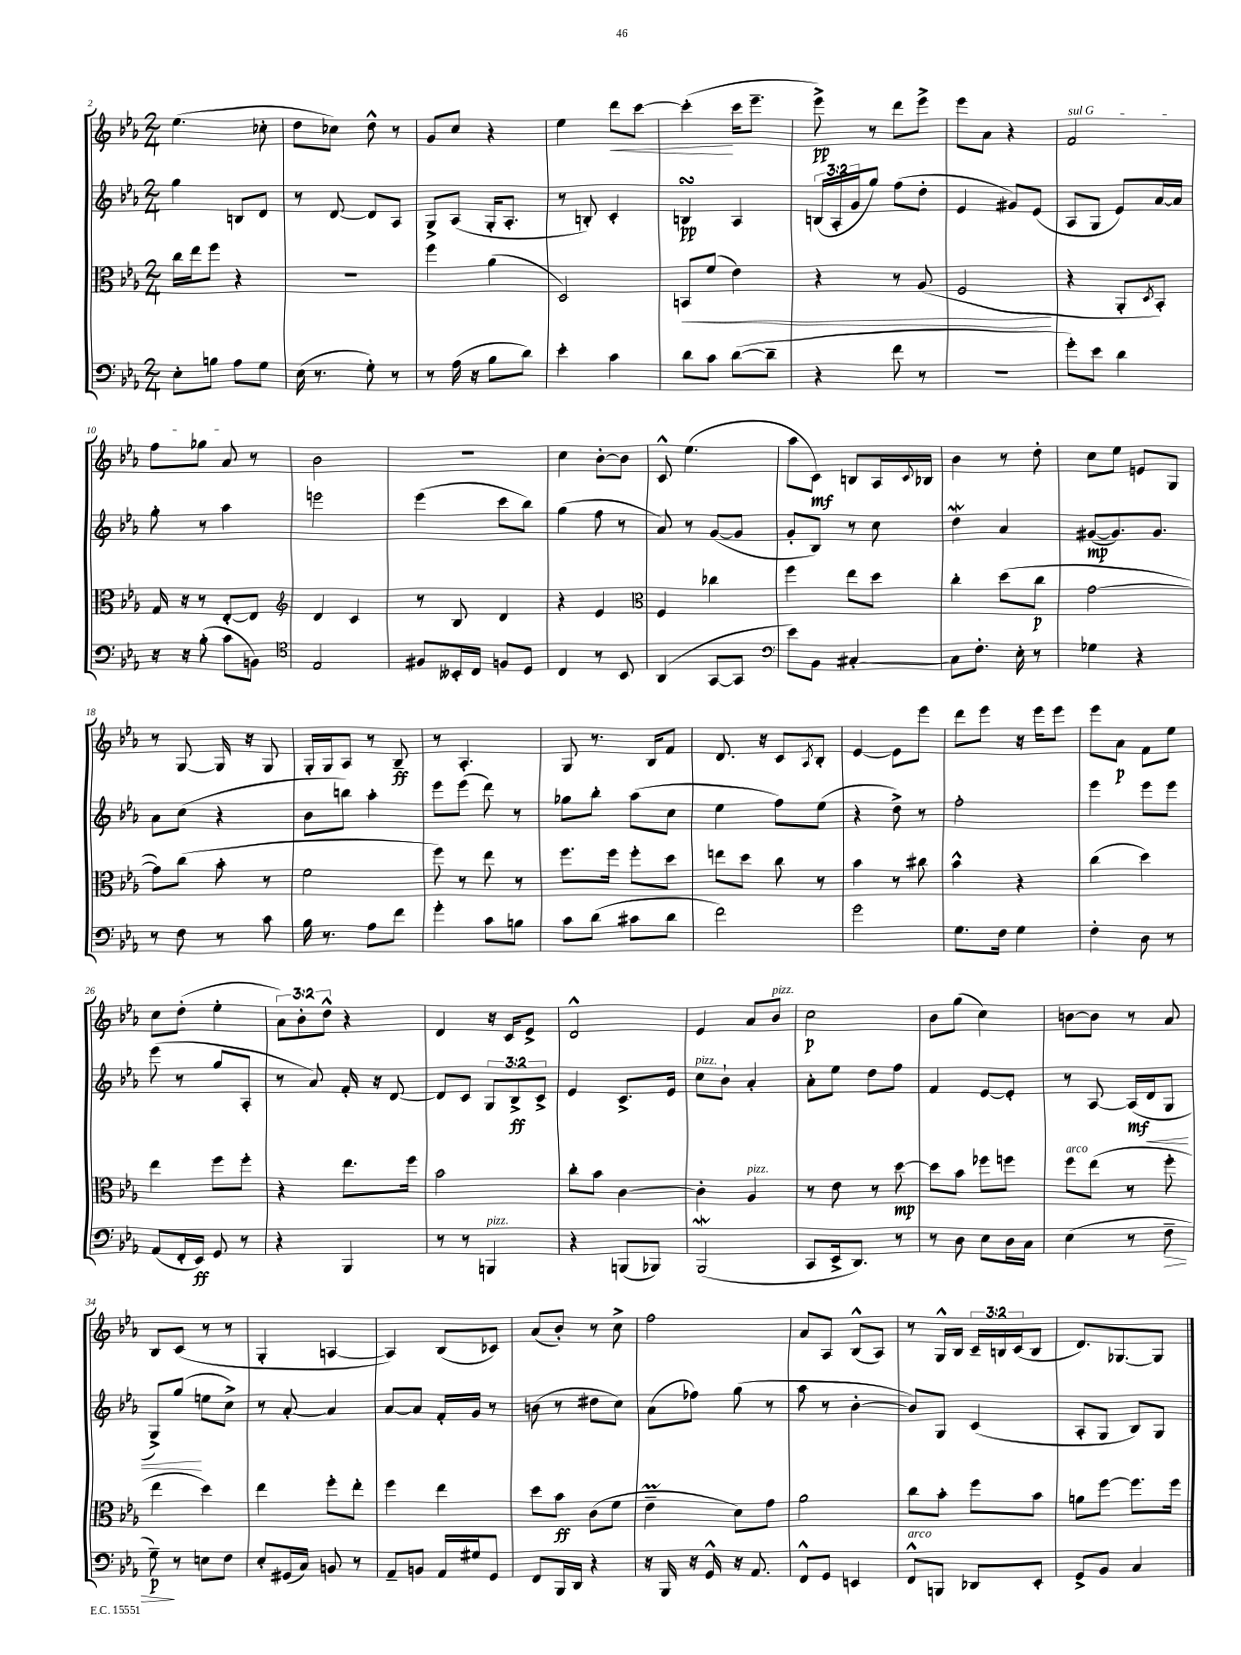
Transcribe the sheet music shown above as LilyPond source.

<<
\new StaffGroup <<
\new Staff = "s0" {
    \clef treble \key ees \major \numericTimeSignature \time 2/4 \override Staff.TupletNumber.text = #tuplet-number::calc-fraction-text
    ees''4.( ces''8-. |
    d''8 ces''8) d''8-^ r8 |
    g'8 c''8 r4 |
    ees''4 d'''8\< c'''8~ |
    c'''4-.\!( c'''16 ees'''8.-- |
    ees'''8->\pp) r8 d'''8 ees'''8-> |
    ees'''8 aes'8 r4 |
    \once \override TextSpanner.bound-details.left.text = \markup { \italic "sul G" } f'2\startTextSpan |
    f''8 ges''8 aes'8\stopTextSpan r8 |
    bes'2 |
    R2 |
    c''4 bes'8~-. bes'8 |
    c'8-^ ees''4.( |
    aes''8 c'8\mf) b8 aes16 \appoggiatura { c'8 } bes16 |
    bes'4 r8 d''8-. |
    c''8 ees''8 e'8 g8 |
    r8 g8~ g16 r16 g8 |
    g16-. g16 aes8 r8 bes8--\ff |
    r8 aes4.-. |
    g8 r8. bes16 f'8 |
    d'8. r16 c'8 \acciaccatura { aes8 } bes8-. |
    ees'4~ ees'8 ees'''8 |
    d'''8 ees'''8 r16 ees'''16 ees'''8 |
    ees'''8 aes'8\p f'8 ees''8 |
    c''8 d''8-.( ees''4-. |
    \tuplet 3/2 { aes'8) bes'8-. d''8-^ } r4 |
    d'4 r16 c'16 ees'8-> |
    d'2-^ |
    ees'4 aes'8 bes'8^\markup { \italic "pizz." } |
    c''2\p |
    bes'8 g''8( c''4) |
    b'8~ b'8 r8 aes'8 |
    bes8 c'8( r8 r8 |
    g4-. a4~ |
    a4) bes8( ces'8) |
    aes'8( bes'8-.) r8 c''8-> |
    f''2 |
    aes'8 aes8 bes8-^( aes8) |
    r8 g16-^ bes16 \tuplet 3/2 { c'16-- b16 c'16( } b8 |
    d'8.) ges8.~ ges8 \bar "|." |
}
\new Staff = "s1" {
    \clef treble \key ees \major \numericTimeSignature \time 2/4 \override Staff.TupletNumber.text = #tuplet-number::calc-fraction-text
    g''4 b8 d'8 |
    r8 d'8~ d'8 aes8 |
    g8-> aes8( g16-. aes8.-. |
    r8 b8-.) c'4-. |
    b4\turn\pp aes4 |
    \tuplet 3/2 { b16( aes16-. g'16 } g''8) f''8( d''8-. |
    ees'4 gis'8) ees'8( |
    aes8 g8 ees'8) aes'16~ aes'16 |
    g''8-. r8 aes''4 |
    e'''2 |
    ees'''4( c'''8 bes''8) |
    g''4( f''8 r8 |
    aes'8) r8 g'8~( g'8 |
    g'8-. bes8) r8 c''8 |
    d''4\mordent aes'4 |
    gis'8~\mp( gis'8.) gis'8. |
    aes'8 c''8( r4 |
    bes'8 b''8) aes''4-. |
    ees'''8 ees'''8( d'''8) r8 |
    ges''8 bes''8-. aes''8( c''8 |
    ees''4 f''8) ees''8( |
    r4 d''8->) r8 |
    f''2-. |
    ees'''4 ees'''8 ees'''8 |
    ees'''8( r8 g''8 aes8-. |
    r8 aes'8) f'16-. r16 d'8~ |
    d'8 c'8 \tuplet 3/2 { g8 bes8->\ff c'8-> } |
    ees'4 c'8.-> ees'16 |
    c''8^\markup { \italic "pizz." } bes'8-! aes'4-. |
    aes'8-. ees''8 d''8 f''8 |
    f'4 ees'8~ ees'8-. |
    r8 aes8~ aes16\mf( d'16\< g8 |
    g8->) g''8\!( e''8 c''8->) |
    r8 aes'8~-. aes'4 |
    aes'8~ aes'8 f'16-. g'16 r8 |
    b'8( r8 dis''8 c''8) |
    aes'8( fes''8) g''8( r8 |
    aes''8 r8 bes'4~-. |
    bes'8) g8 c'4( |
    aes8-. g8 bes8) g8 \bar "|." |
}
\new Staff = "s2" {
    \clef alto \key ees \major \numericTimeSignature \time 2/4
    c''16 ees''16 f''8 r4 |
    R2 |
    f''4 aes'4( |
    d2) |
    b,8\< f'8( ees'4) |
    r4 r8 aes8( |
    f2\! |
    r4 aes,8-. \acciaccatura { d8 } bes,8-.) |
    g16 r16 r8 ees8~-. ees8 |
    \clef treble d'4 c'4 |
    r8 bes8 d'4 |
    r4 ees'4 |
    \clef alto f4 ces''4 |
    f''4 ees''8 d''8 |
    c''4-. d''8( c''8\p |
    g'2~ |
    g'8) c''8( bes'8-. r8 |
    f'2 |
    f''8) r8 ees''8 r8 |
    f''8. f''16 f''8-. d''8 |
    e''8 d''8 c''8 r8 |
    bes'4 r8 cis''8 |
    bes'4-^ r4 |
    c''4( d''4) |
    ees''4 f''8 f''8-. |
    r4 ees''8. f''16 |
    bes'2 |
    c''8-. bes'8 c'4~ |
    c'4-. aes4^\markup { \italic "pizz." } |
    r8 ees'8 r8 d''8~\mp |
    d''8 bes'8 fes''8 f''8 |
    f''8^\markup { \italic "arco" } ees''8( r8 f''8-. |
    ees''4 d''4) |
    ees''4 f''8-. ees''8-. |
    f''4 ees''4 |
    d''8 bes'8\ff c'8( f'8 |
    ees'4--\prall d'8) g'8 |
    aes'2 |
    c''8 bes'8-. f''8 bes'8 |
    a'8 f''8~ f''8. f''16 \bar "|." |
}
\new Staff = "s3" {
    \clef bass \key ees \major \numericTimeSignature \time 2/4
    ees8-. b8 aes8 g8 |
    ees16( r8. g8-.) r8 |
    r8 aes16( r16 bes8 d'8) |
    ees'4-. c'4 |
    d'8 c'8 d'8~( d'8-- |
    r4 f'8 r8 |
    r2 |
    g'8-.) ees'8 d'4 |
    r16 r16 bes8-.( c'8 b,8) |
    \clef tenor ees2 |
    fis8 beses,16-. c16 f8 d8 |
    c4 r8 bes,8 |
    aes,4( g,8~ g,8 |
    \clef bass ees'8) bes,8 cis4~-. |
    cis8 f8.-. ees16-. r8 |
    ges4 r4 |
    r8 f8 r8 c'8 |
    bes16 r8. aes8 f'8 |
    g'4-. c'8 b8 |
    c'8 d'8( cis'8 d'8 |
    f'2) |
    g'2 |
    g8. f16 g4 |
    f4-. d8 r8 |
    aes,8( f,16-. ees,16\ff) g,8 r8 |
    r4 bes,,4 |
    r8 r8 b,,4^\markup { \italic "pizz." } |
    r4 b,,8( bes,,8) |
    bes,,2\mordent( |
    c,8 ees,16-> d,8.) r8 |
    r8 d8 ees8 d16 c16 |
    ees4( r8 f8--\> |
    g8--\p\!) r8 e8 f8 |
    ees8-. gis,16( c16) b,8 r8 |
    aes,8-- b,8 aes,16 gis16 g,8 |
    f,8 bes,,16 d,16 r4 |
    r16 bes,,16 r16 g,16-^ r16 aes,8. |
    f,8-^ g,8 e,4 |
    f,8-^^\markup { \italic "arco" } b,,8 des,8 ees,8-. |
    g,8-> bes,8 c4 \bar "|." |
}
>>
>>
\layout { \context { \Score currentBarNumber = #2 } }
